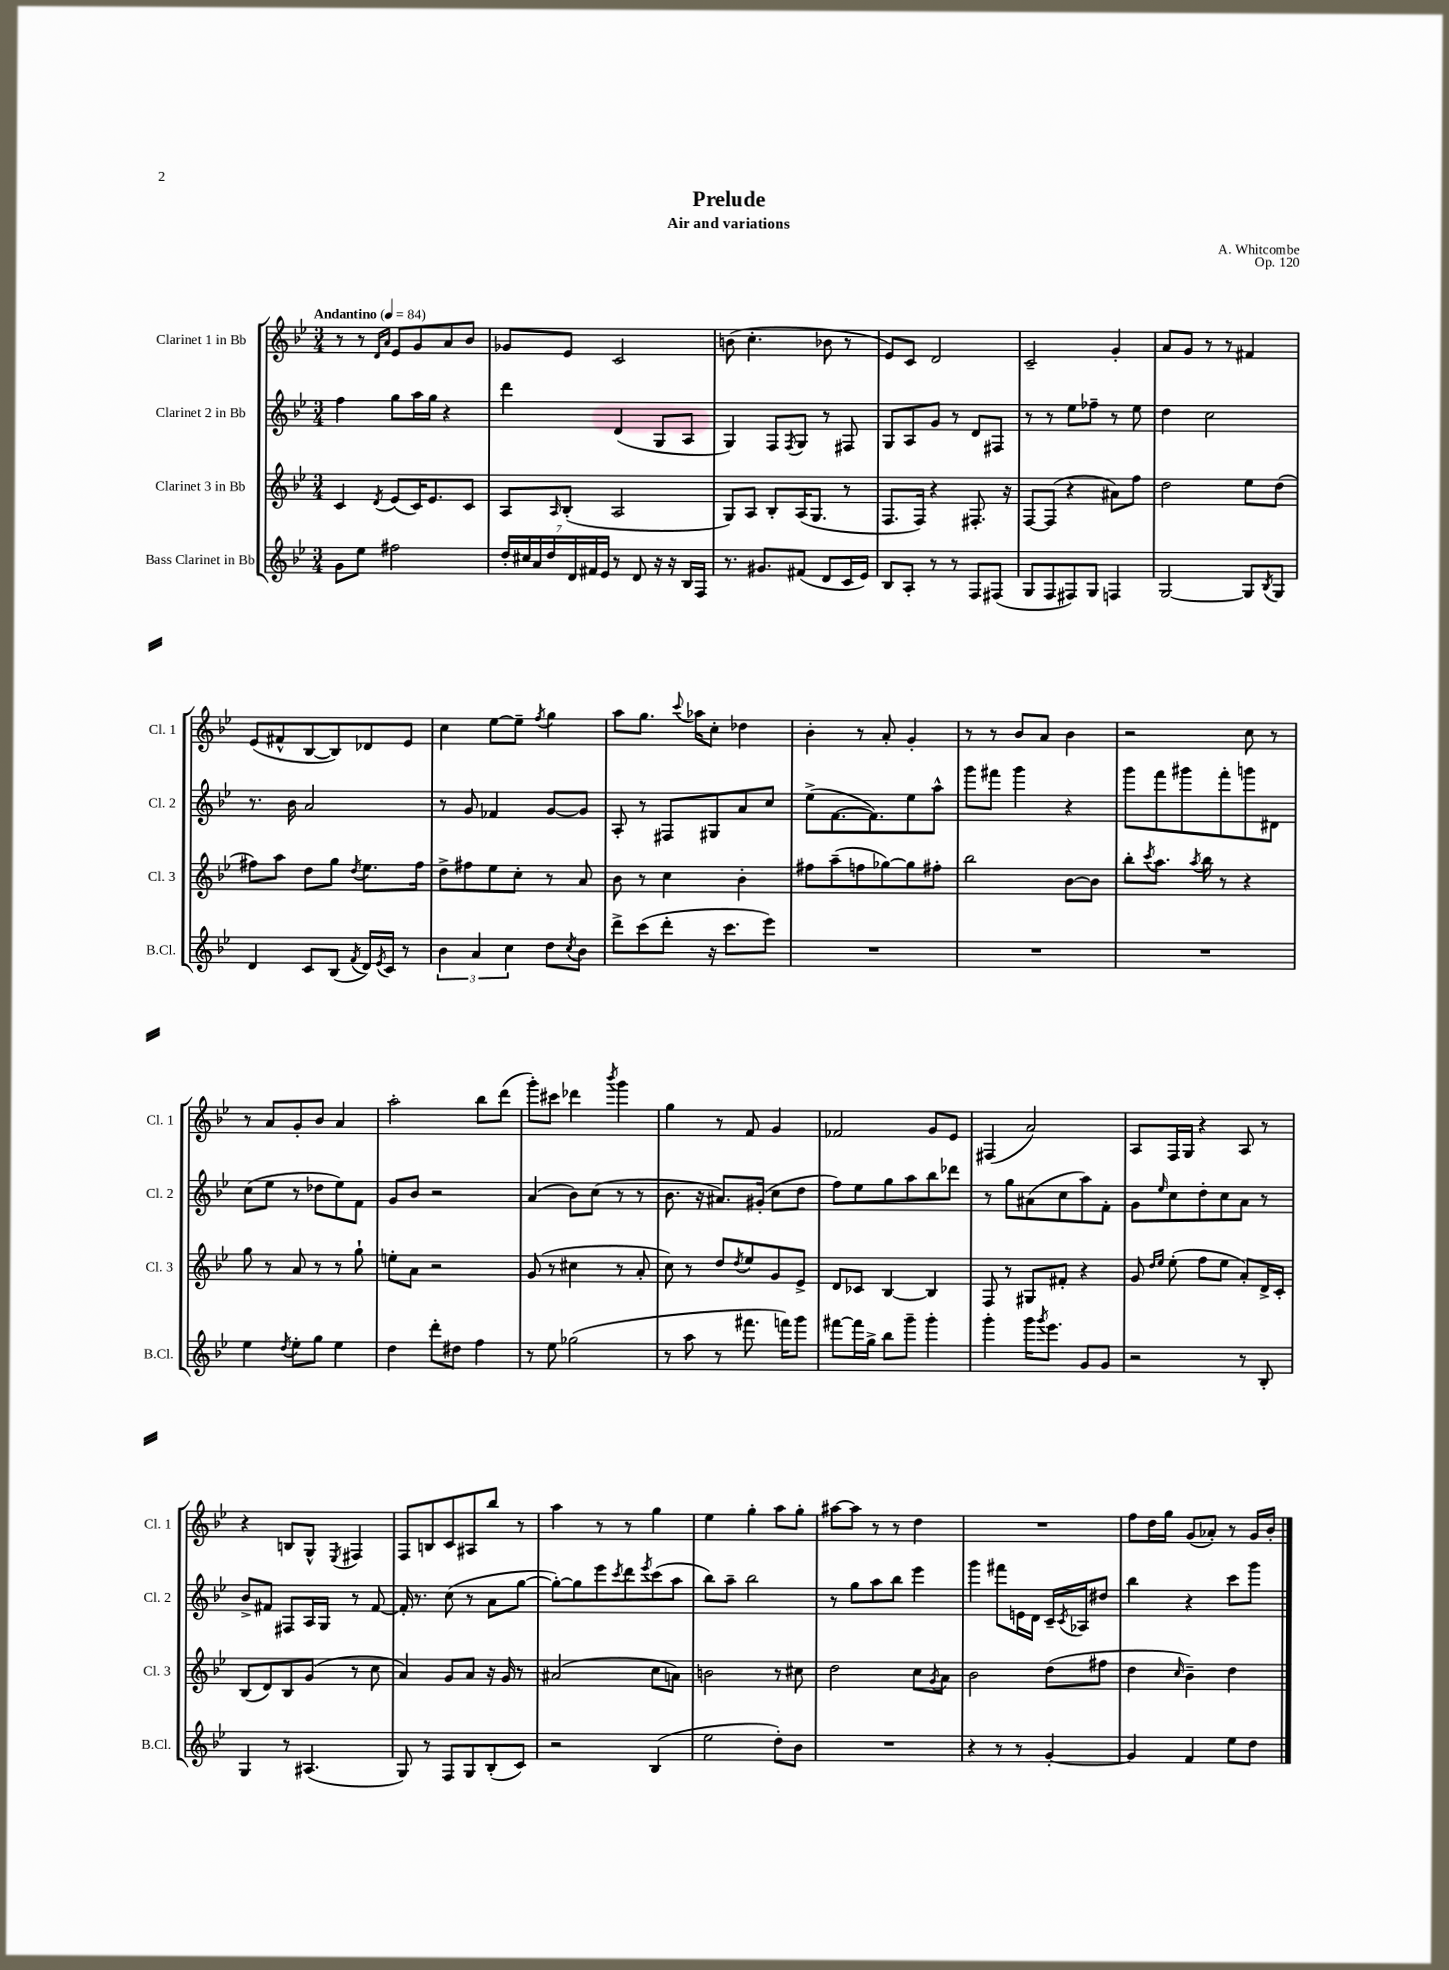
\header { title = "Prelude" composer = "A. Whitcombe" subtitle = "Air and variations" opus = "Op. 120" }
<<
\new StaffGroup <<
\new Staff = "s0" \with { instrumentName = "Clarinet 1 in Bb" shortInstrumentName = "Cl. 1" } {
    \clef treble \key bes \major \numericTimeSignature \time 3/4 \tempo "Andantino" 4 = 84
    r8 r8 \grace { d'16 a'16 } ees'8 g'8 a'8 bes'8 |
    ges'8 ees'8 c'2 |
    b'8( c''4.-. bes'8 r8 |
    ees'8) c'8 d'2 |
    c'2-- g'4-. |
    a'8 g'8 r8 r8 fis'4 |
    ees'8( fis'8-^ bes8~ bes8) des'8 ees'8 |
    c''4 ees''8~ ees''8-- \acciaccatura { f''8 } g''4 |
    a''8 g''8. \appoggiatura { c'''8 } aes''16 c''8-. des''4 |
    bes'4-. r8 a'8-. g'4-. |
    r8 r8 bes'8 a'8 bes'4 |
    r2 c''8 r8 |
    r8 a'8 g'8-. bes'8 a'4 |
    a''2-. bes''8 d'''8( |
    g'''8-.) cis'''8 des'''4 \acciaccatura { bes'''8 } g'''4 |
    g''4 r8 f'8 g'4 |
    fes'2 g'8 ees'8 |
    fis4( a'2) |
    a8 f16 g16 r4 a8 r8 |
    r4 b8 g8-^ \acciaccatura { ees8 } fis4 |
    f8 b8 c'8 ais8 bes''8 r8 |
    a''4 r8 r8 g''4 |
    ees''4 g''4-. a''8 g''8-. |
    ais''8~ ais''8 r8 r8 d''4 |
    R2. |
    f''8 d''16 g''16 g'8( aes'8-.) r8 g'16 bes'16-. \bar "|." |
}
\new Staff = "s1" \with { instrumentName = "Clarinet 2 in Bb" shortInstrumentName = "Cl. 2" } {
    \clef treble \key bes \major \numericTimeSignature \time 3/4
    f''4 g''8 a''16 g''16 r4 |
    d'''4 d'4( g8 a8 |
    g4) f8 \acciaccatura { f8 } g8 r8 fis8 |
    g8 a8 g'8 r8 d'8 fis8 |
    r8 r8 ees''8 fes''8-- r8 ees''8 |
    d''4 c''2 |
    r8. bes'16 a'2 |
    r8 g'8 fes'4 g'8~ g'8 |
    a8-. r8 fis8 gis8 a'8 c''8 |
    ees''8->( f'8.~ f'8.) ees''8 a''8-^ |
    g'''8 fis'''8 g'''4 r4 |
    g'''8 f'''8 gis'''8 f'''8-. g'''8 dis'8 |
    c''8( ees''8 r8 des''8 ees''8) f'8 |
    g'8 bes'8 r2 |
    a'4( bes'8) c''8( r8 r8 |
    bes'8. r16 ais'8.) gis'16-.( c''8 d''8 |
    f''8) ees''8 g''8 a''8 bes''8 des'''8 |
    r8 g''8 ais'8( c''8 a''8) f'8-. |
    g'8 \grace { ees''16 } c''8 d''8-. c''8 a'8 r8 |
    bes'8-> fis'8 fis8 a16 g16 r8 fis'8~ |
    fis'16-. r8. c''8( r8 a'8 g''8~ |
    g''8~-.) g''8 ees'''8 \acciaccatura { c'''8 } d'''8 \acciaccatura { ees'''8 } c'''8( a''8 |
    bes''8) a''8-- bes''2 |
    r8 g''8 a''8 bes''8 ees'''4 |
    g'''4 fis'''8 e'16 d'16 c'16-- \acciaccatura { c'8 } aes16 dis''8 |
    bes''4 r4 c'''8 g'''8 \bar "|." |
}
\new Staff = "s2" \with { instrumentName = "Clarinet 3 in Bb" shortInstrumentName = "Cl. 3" } {
    \clef treble \key bes \major \numericTimeSignature \time 3/4
    c'4 \acciaccatura { d'8 } ees'8( c'16) ees'8. c'8 |
    a8 \grace { a16 } bes8-.( a2 |
    g8) a8 bes8-. a16( g8. r8 |
    f8. f16) r4 fis8.-. r16 |
    f8~ f8( r4 ais'8) f''8 |
    d''2 ees''8 d''8( |
    fis''8) a''8 d''8 g''8 \acciaccatura { d''8 } ees''8. fis''16 |
    d''8-> fis''8 ees''8 c''8-. r8 a'8 |
    bes'8 r8 c''4 bes'4-. |
    fis''8 a''8--( f''8 ges''8~) ges''8 fis''8-. |
    bes''2 bes'8~ bes'8 |
    bes''8-. \acciaccatura { c'''8 } a''8. \acciaccatura { a''8 } bes''16 r8 r4 |
    g''8 r8 a'8 r8 r8 g''8-! |
    e''8-. a'8 r2 |
    g'8( r8 cis''4 r8 a'8-. |
    c''8) r8 d''8 \acciaccatura { d''8 } ees''8 g'8 ees'8-> |
    d'8 ces'8 bes4~ bes4 |
    f8 r8 gis8 fis'8-. r4 |
    g'8 \grace { d''16 ees''16 } ees''8-.( f''8 ees''8 a'8-.) d'16-> c'16-. |
    bes8( d'8) bes8 g'8( r8 c''8 |
    a'4) g'8 a'8 r16 g'16 r8 |
    ais'2( c''8 a'8) |
    b'2 r8 cis''8 |
    d''2 c''8 \acciaccatura { g'8 } a'8 |
    bes'2 d''8( fis''8 |
    d''4 \grace { c''16 } bes'4--) d''4 \bar "|." |
}
\new Staff = "s3" \with { instrumentName = "Bass Clarinet in Bb" shortInstrumentName = "B.Cl." } {
    \clef treble \key bes \major \numericTimeSignature \time 3/4
    g'8 ees''8 fis''2 |
    \tuplet 7/4 { d''16-. cis''16 a'16 d''16 d'16 fis'16 ees'16 } r8 d'8 r16 r16 bes16 f16 |
    r8. gis'8. fis'8( d'8 c'16 ees'16) |
    bes8 a8-. r8 r8 f8 fis8( |
    g8 f8 fis8) g8 f4 |
    g2~ g8 \acciaccatura { bes8 } g8 |
    d'4 c'8 bes8( \acciaccatura { f'8 } d'16) \acciaccatura { ees'8 } c'16 r8 |
    \tuplet 3/2 { bes'4 a'4 c''4 } d''8 \acciaccatura { c''8 } bes'8 |
    d'''8-> c'''8( d'''8-. r16 c'''8. ees'''8) |
    R2. |
    R2. |
    R2. |
    ees''4 \acciaccatura { d''8 } ees''8-. g''8 ees''4 |
    d''4 d'''8-. dis''8 f''4 |
    r8 ees''8 ges''2( |
    r8 a''8 r8 fis'''8. f'''16) g'''8 |
    fis'''8~ fis'''16 g''16-> bes''8 g'''8-- g'''4-. |
    g'''4-. g'''16 \acciaccatura { g'''8 } ees'''8. g'8 g'8 |
    r2 r8 bes8-. |
    g4 r8 ais4.( |
    g8) r8 f8 g8 bes8-.( c'8) |
    r2 bes4( |
    ees''2 d''8-.) bes'8 |
    R2. |
    r4 r8 r8 g'4~-. |
    g'4 f'4 ees''8 d''8 \bar "|." |
}
>>
>>
\layout { \context { \Score \remove "Bar_number_engraver" } }
